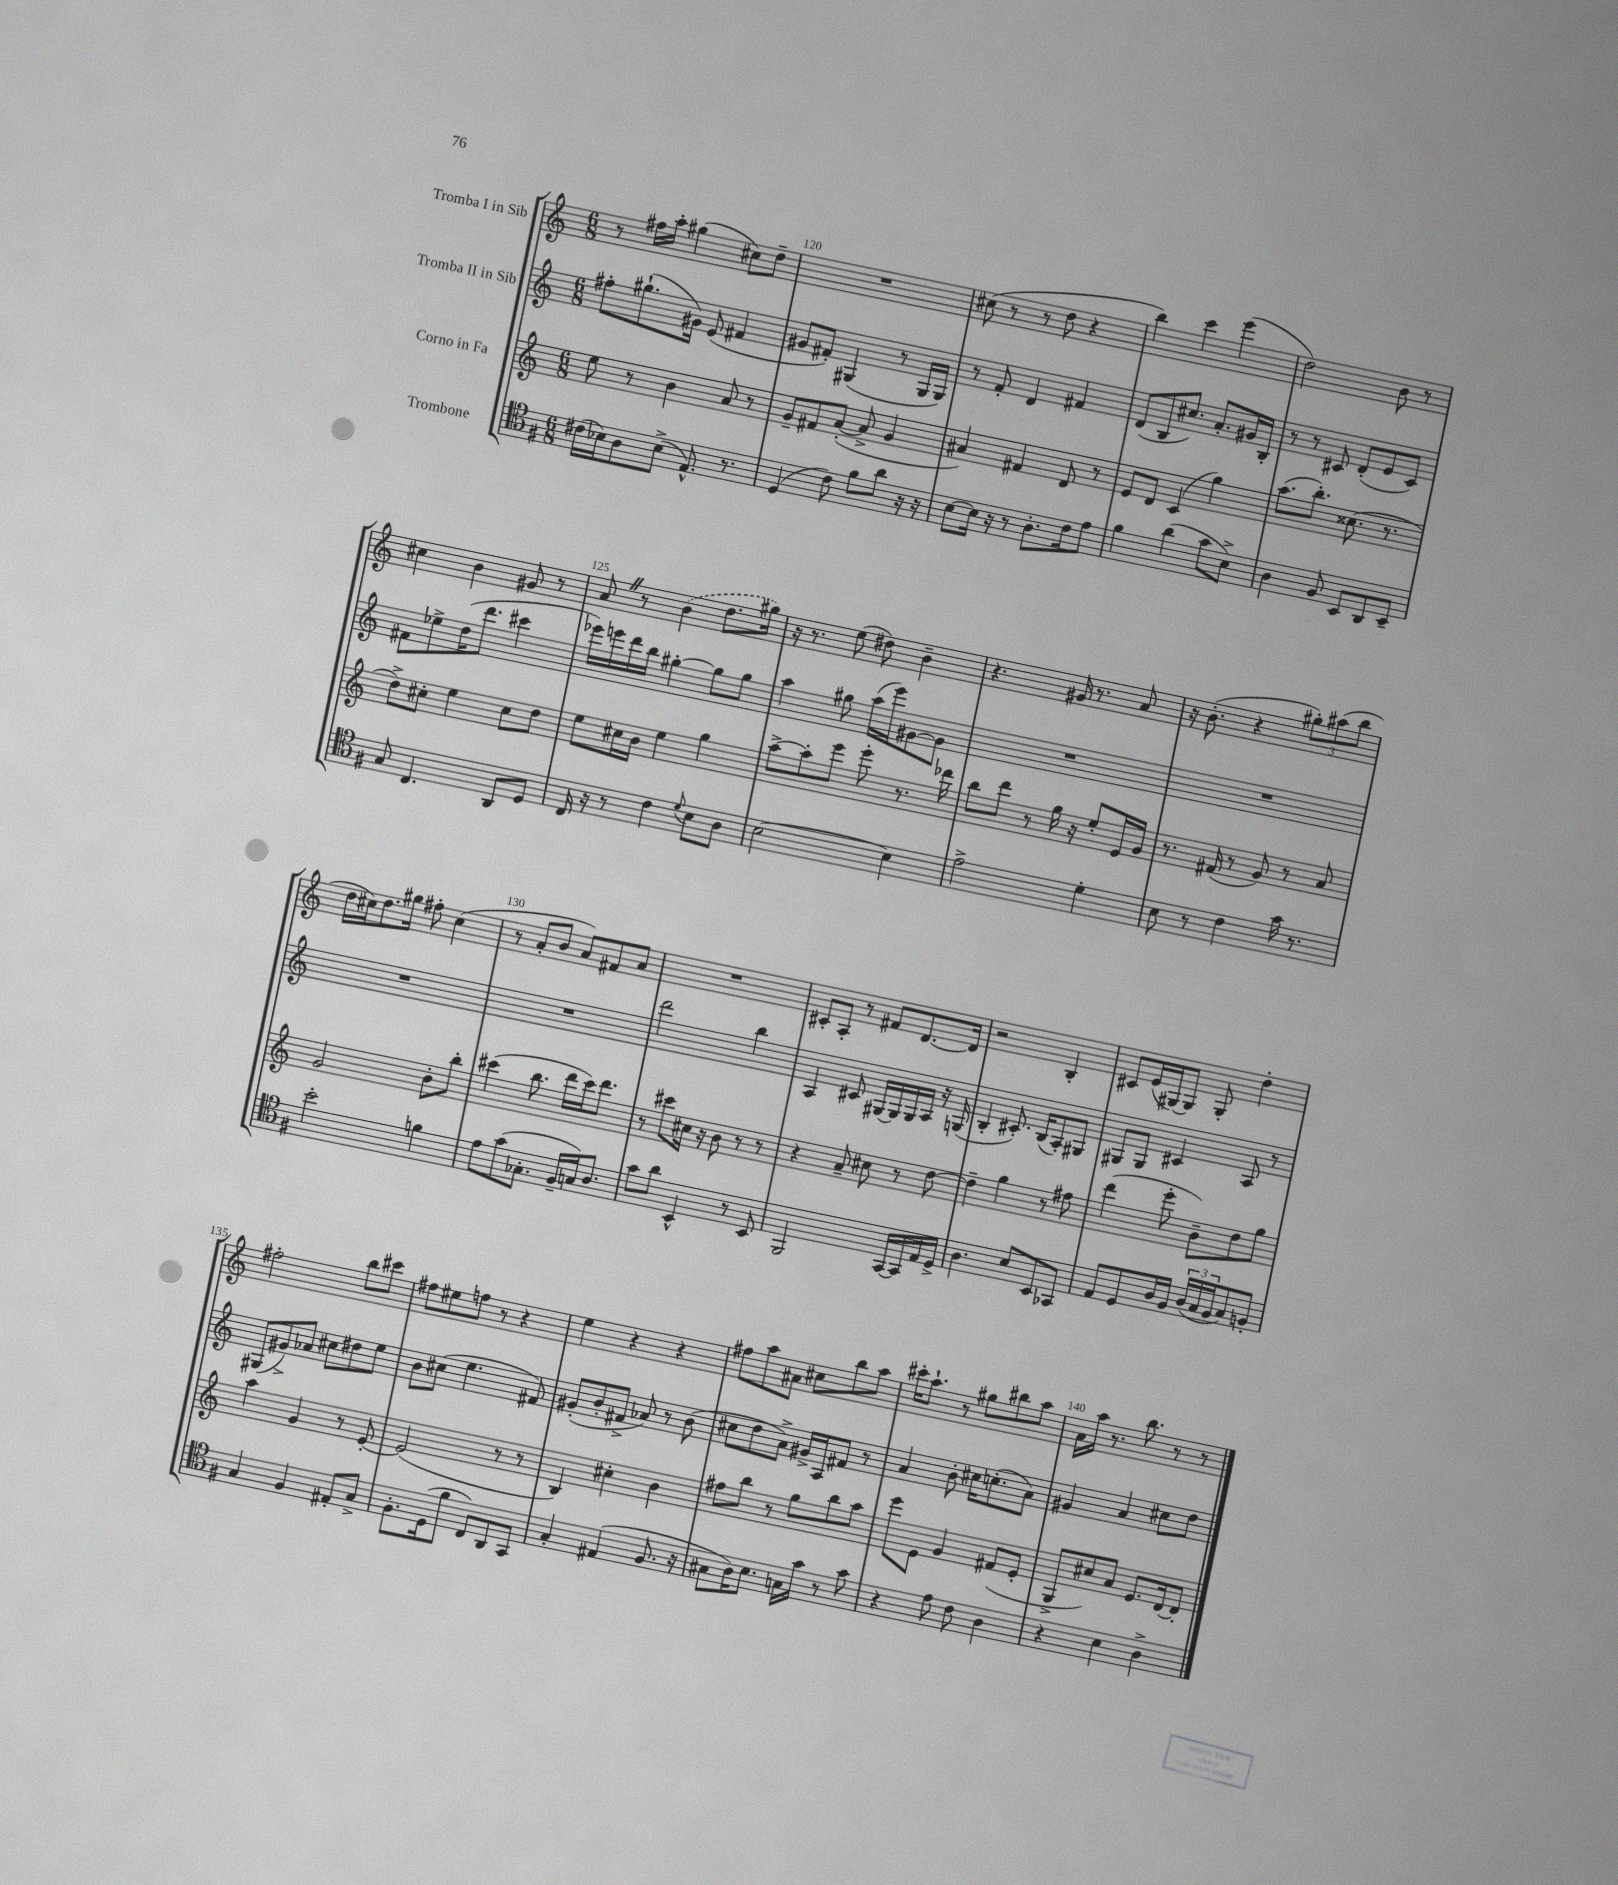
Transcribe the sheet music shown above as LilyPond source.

<<
\new StaffGroup <<
\new Staff = "s0" \with { instrumentName = "Tromba I in Sib" } {
    \clef treble \key c \major \numericTimeSignature \time 6/8
    r8 fis''16 a''16-. gis''4( cis''8) d''8-- |
    R2. |
    cis''8( r8 r8 d''8 r4 |
    b''4) c'''4 e'''4( |
    d''2) b'8 r8 |
    cis''4 b'4 gis'8 r8 |
    a'8 \once \override BreathingSign.text = \markup { \musicglyph "scripts.caesura.straight" } \breathe r8 \once \slurDashed b'4( d''8. gis''16) |
    r16 r8. e''8( dis''8) b'4-- |
    r4. gis'16 r8. a'8 |
    r16 b'8.-.( r4 \tuplet 3/2 { gis''8-.) ais''8( b''8 } |
    d''16 cis''16) d''8. gis''16 fis''8-. cis''4( |
    r8 a'8-. b'8 a'8) fis'8 a'8 |
    R2. |
    cis'8-. a8-. r8 fis'8 d'8.~ d'16 |
    r2 b4-. |
    cis'8 e'16( gis16~) gis8 gis8-. d''4-. |
    fis''2-. b''8 cis'''8 |
    fis''8 eis''8 f''8 r8 r4 |
    e''4 r4 r4 |
    fis''8 a''8 ais'8 cis''8 b''8 a''8 |
    cis'''16-. a''8.-! r8 gis''8 bis''8 a''8 |
    a'16 a''16 r8. b''8. r8 r8 \bar "|." |
}
\new Staff = "s1" \with { instrumentName = "Tromba II in Sib" } {
    \clef treble \key c \major \numericTimeSignature \time 6/8
    fis''8-. gis''8.-!( gis'16) e'8( fis'4 |
    gis'8 fis'8-.) gis4( r8 gis16 gis16) |
    r8 f'8-. d'4 fis'4 |
    d'8( b8 cis''8.) a'8.-. gis'16 b16-. |
    r8 r8 cis'8 d'8-.( e'8 cis'8) |
    fis'8 ees''8-> d''16( d'''8. cis'''4 |
    ees'''16) e'''16 d'''16 b''16 gis''4~-. gis''8 gis''8 |
    a''4 gis''8 a''16( e'''16) gis'8~ gis'8 |
    R2. |
    R2. |
    R2. |
    R2. |
    d'''2 b''4 |
    a4 cis'8 gis16~ gis16 gis16 a16 r16 g16( |
    b4-. cis'8.-.) b16( a8-.) gis8 |
    gis8 gis8 cis'4 a8 r8 |
    gis8( gis'8->) aes'8 cis''8 dis''8 e''8 |
    b'8 cis''8( e''4. fis'8) |
    gis'8-.( b'8-. fis'8-> aes'8) r8 b'8( |
    cis''8 d''8 a'8->) gis'16-> a16 fis'8 r8 |
    a'4 b'8-. cis''16 c''8.-.( a'8) |
    gis'4 a'4 cis''8 d''8 \bar "|." |
}
\new Staff = "s2" \with { instrumentName = "Corno in Fa" } {
    \clef treble \key c \major \numericTimeSignature \time 6/8
    e''8 r8 b'4 a'8 r8 |
    g'8-- fis'8 a'8~-.( a'8-> g'4 |
    ais'4) fis'4 d'8 r8 |
    e'8 d'8 c'4( g''4) |
    a''8.( b''8.-.) cisis''8.( r8. |
    d''8->) cis''8-. e''4 cis''8 d''8 |
    e''8 cis''16 b'16 e''4 g''4 |
    a''8~-> a''8-. e'''8 e'''8-. r8. des'''16 |
    b''8 d'''8 r8 g''16 r16 e''8-. e'16 g'16 |
    r8. fis'16( r8 g'8) r8 a'8 |
    g'2 b'8-. b''8-. |
    cis'''4( b''8. d'''16 cis'''16) d'''8. |
    r8 cis'''8 cis''16 r16 b'8 r8 r8 |
    r4 a'8-- cis''8 r8 d''8~ |
    d''4-- g''4 r8 fis''8 |
    d'''4( e'''8-. b'8--) d''8 g''8 |
    a''4 g'4 r8 e'8~-. |
    e'2( r8 r8 |
    b4) cis''4-. b'4 |
    fis''8 b''8 r8 g''8 b''8 a''8 |
    e'''8 e'8 g'4 fis'8( e'8-. |
    g8-> cis''8) a'8 e'8. d'16~ d'8-. \bar "|." |
}
\new Staff = "s3" \with { instrumentName = "Trombone" } {
    \clef tenor \key g \major \numericTimeSignature \time 6/8
    cis'16( bes16) a8 bes8->( e8.-^) r8. |
    d4( c'8) fis'8 a'8 r16 r16 |
    b8~ b16 r16 r8 a8.-. c'16 e'8 |
    fis'4 a'4( g'8 b8->) |
    a4 fis8 b,8 a,8 b,8-- |
    g8 c4. a,8 d8 |
    c16 r16 r8 c'4 \appoggiatura { d'8 } b8 a8 |
    b2~ b4 |
    e'2-> d'4-. |
    b8 r8 c'4 g'16 r8. |
    b'2-. f'4 |
    e'8 g'8( ges8.-. fis16-- g16) a8. |
    g'8 a'8 b,4-^ r8 b,8 |
    fis,2 g,16~ g,16 e16 d16-> |
    a4. b8 b,8 ges,8 |
    e8 d8 a16 fis16 \tuplet 3/2 { a16( g16 fis16 } g8) f8-. |
    g4 fis4 eis8-. g8-> |
    fis8.-. d16( fis'8 c8) a,8 g,8 |
    g4-. eis4( fis8. r16 |
    gis8 a16) b8. g16 g'16 r8 g'8 |
    r4 e'8 c'8 a4 |
    r4 b4 a4-> \bar "|." |
}
>>
>>
\layout { \context { \Score currentBarNumber = #119 \override BarNumber.break-visibility = ##(#f #t #t) barNumberVisibility = #(every-nth-bar-number-visible 5) } }
